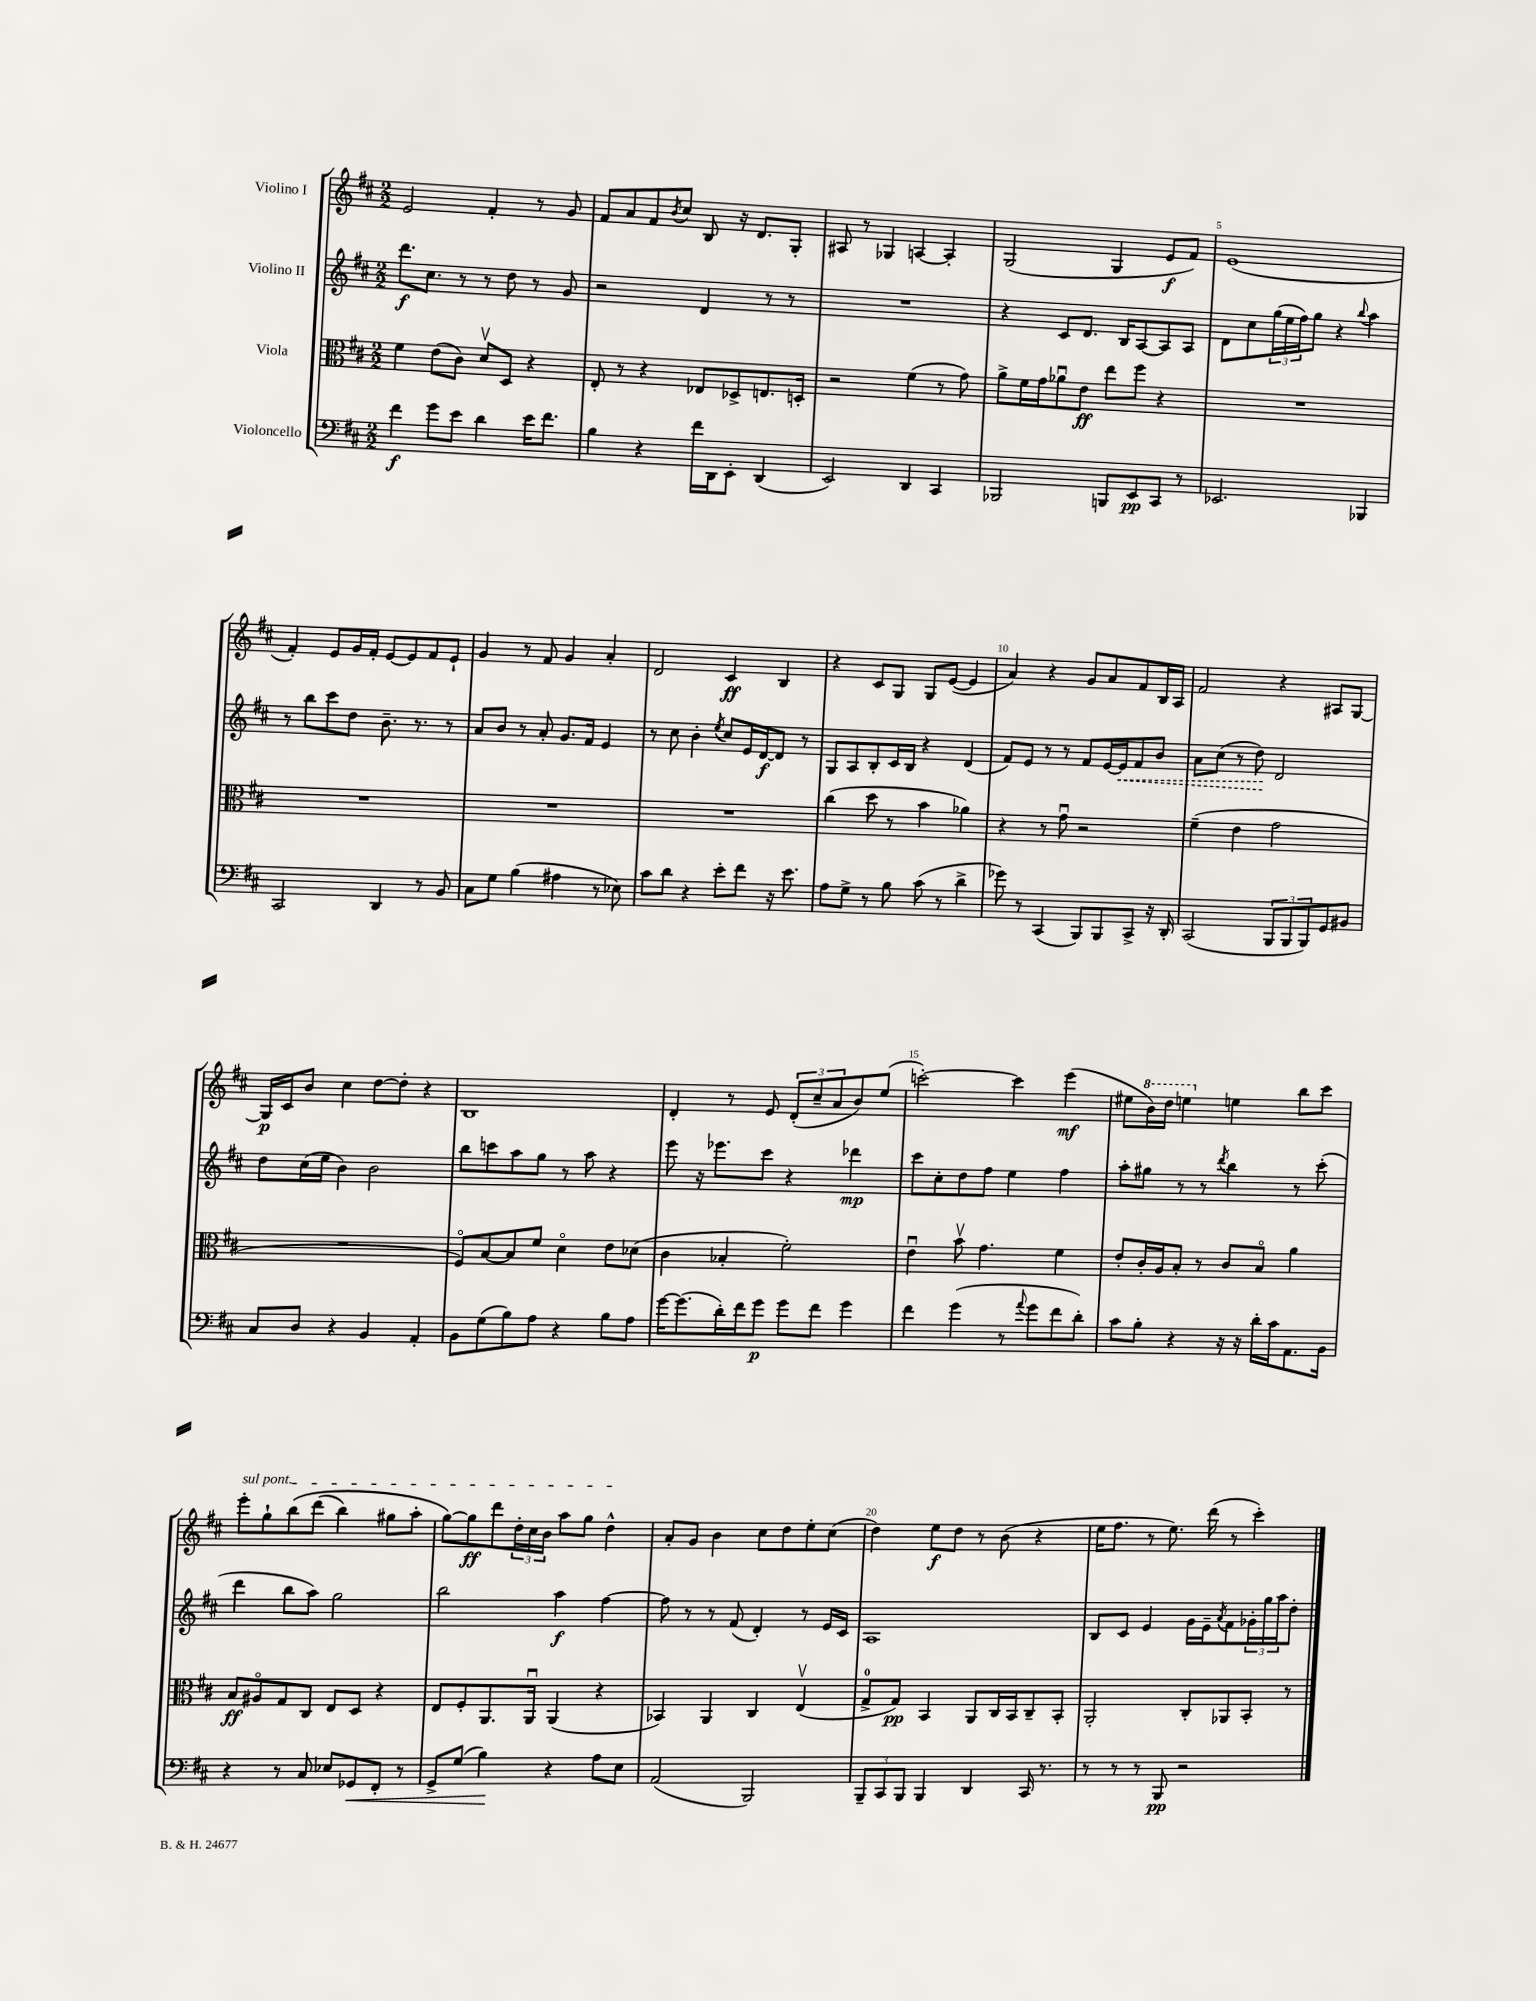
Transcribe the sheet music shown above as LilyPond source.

<<
\new StaffGroup <<
\new Staff = "s0" \with { instrumentName = "Violino I" } {
    \clef treble \key d \major \numericTimeSignature \time 2/2
    e'2 fis'4-. r8 g'8 |
    fis'8 a'8 fis'8 \acciaccatura { b'8 } cis''8 b8 r16 d'8. g8-. |
    ais8 r8 ges4 a4~ a4-. |
    g2( g4 e'8\f fis'8) |
    e'1( |
    fis'4-.) e'8 g'16 fis'16-. e'8~ e'8 fis'8 e'8-! |
    g'4 r8 fis'8 g'4 a'4-. |
    d'2 cis'4\ff b4 |
    r4 cis'8 g8 g8 e'8~( e'4 |
    a'4) r4 g'8 a'8 fis'8 b16 a16 |
    fis'2 r4 ais8 g8~ |
    g16\p cis'16 b'8 cis''4 d''8~ d''8-. r4 |
    b1 |
    d'4-. r8 e'8 \tuplet 3/2 { d'8-.( cis''8-- a'8 } b'8) e''8( |
    c'''2~-.) c'''4 e'''4\mf( |
    eis''8 \ottava #1 b''16) d'''16 e'''!4 \ottava #0 e''4 b''8 cis'''8 |
    \once \override TextSpanner.bound-details.left.text = \markup { \italic "sul pont." } e'''8-.\startTextSpan g''8-! b''8\( d'''8( b''4) gis''8 a''8-. |
    g''8~\) g''8\ff d'''8 \tuplet 3/2 { d''16-. cis''16 b'16 } a''8 g''8 d''4-^\stopTextSpan |
    a'8-. g'8 b'4 cis''8 d''8 e''8-. cis''8( |
    d''4) e''8\f d''8 r8 b'8( r4 |
    e''16 fis''8. r8 e''8.) d'''16( r8 cis'''4-.) \bar "|." |
}
\new Staff = "s1" \with { instrumentName = "Violino II" } {
    \clef treble \key d \major \numericTimeSignature \time 2/2
    d'''8.\f cis''8. r8 r8 d''8 r8 g'8 |
    r2 d'4 r8 r8 |
    R1 |
    r4 cis'8 d'8. b16 a8~ a8 a8 |
    d'8 cis''8 \tuplet 3/2 { g''16( e''16 fis''16) } g''8 r4 \appoggiatura { b''8 } a''4 |
    r8 b''8 cis'''8 d''8 b'8.-- r8. r8 |
    a'8 b'8 r8 a'8-. g'8. fis'16 e'4 |
    r8 cis''8 b'4-. \acciaccatura { e''8 } cis''8 e'16 d'16~\f d'8 r8 |
    g8 a8 b8-. cis'16 b16 r4 d'4( |
    fis'8) e'8 r8 r8 fis'8 e'16~ \once \override Hairpin.style = #'dashed-line e'16\< fis'8 b'8 |
    a'8 cis''8( r8 d''8\!) d'2 |
    d''8 cis''16( e''16 b'4) b'2 |
    b''8 c'''8 a''8 g''8 r8 a''8 r4 |
    e'''8 r16 ees'''8. cis'''8 r4 des'''4\mp |
    cis'''8 cis''8-. d''8 fis''8 e''4 fis''4 |
    a''8-. gis''8 r8 r8 \acciaccatura { d'''8 } b''4 r8 cis'''8-.( |
    d'''4 b''8 a''8) g''2 |
    b''2 a''4\f fis''4~ |
    fis''8 r8 r8 fis'8( d'4-.) r8 e'16 cis'16 |
    a1 |
    b8 cis'8 e'4 g'16 e'16-- \acciaccatura { a'8 } fis'8 \tuplet 3/2 { ges'16-. g''16 a''16 } d''8-. \bar "|." |
}
\new Staff = "s2" \with { instrumentName = "Viola" } {
    \clef alto \key d \major \numericTimeSignature \time 2/2
    fis'4 e'8( cis'8) d'8\upbow d8 r4 |
    e8-. r8 r4 ees8 des8-> e8. d16-. |
    r2 fis'4( r8 g'8) |
    a'8-> fis'16 g'16 aes'8\downbow e'8\ff e''8 fis''8 r4 |
    R1 |
    R1 |
    R1 |
    R1 |
    cis''4( d''8 r8 b'4 aes'4) |
    r4 r8 g'8\downbow r2 |
    fis'4--( e'4 g'2 |
    R1 |
    fis8\flageolet) b8~ b8 fis'8 d'4\flageolet e'8 des'8( |
    cis'4 bes4-. fis'2-.) |
    e'4\downbow b'8\upbow g'4. fis'4 |
    e'8-. cis'16-. a16 b8-. r8 cis'8 b8\flageolet a'4 |
    b8\ff ais8\flageolet g8 cis8 e8 d8 r4 |
    e8 fis8-. a,8. a,16\downbow a,4( r4 |
    bes,4) a,4 cis4 e4\upbow( |
    g8-0-> g8\pp) b,4 a,8 cis16 b,16 cis8-- b,8-. |
    a,2-. cis8-. aes,8 b,8-. r8 \bar "|." |
}
\new Staff = "s3" \with { instrumentName = "Violoncello" } {
    \clef bass \key d \major \numericTimeSignature \time 2/2
    fis'4\f g'8 e'8 d'4 e'16 fis'8. |
    b4 r4 fis'16 d,16 e,8-. d,4( |
    e,2) d,4 cis,4 |
    bes,,2 b,,8 e,8\pp cis,8 r8 |
    ees,2. bes,,4 |
    cis,2 d,4 r8 b,8 |
    cis8 g8 b4( ais4 r8 ees8) |
    cis'8 d'8 r4 e'8-. fis'8 r16 e'8. |
    a8 g8-> r8 b8 cis'8( r8 d'4-> |
    ges'8) r8 cis,4( b,,8) b,,8 cis,8-> r16 d,16-. |
    cis,2( \tuplet 3/2 { b,,8 b,,8 b,,8) } g,8 bis,8 |
    cis8 d8 r4 b,4 a,4-. |
    b,8 g8( b8) a8 r4 b8 a8 |
    g'16~ g'8.( d'16-.) fis'16 g'8\p g'8 fis'8 g'4 |
    fis'4 g'4( r8 \appoggiatura { a'8 } g'8 fis'8 d'8-.) |
    cis'8 b8-. r4 r16 r16 d'16-. cis'16 a,8. b,16 |
    r4 r8 cis8 ees8 ges,8\< fis,8-. r8 |
    g,8-> g8( b4\!) r4 a8 e8 |
    a,2( b,,2) |
    \tuplet 3/2 { b,,8-- cis,8 b,,8 } b,,4 d,4 cis,16 r8. |
    r8 r8 r8 b,,8\pp r2 \bar "|." |
}
>>
>>
\layout { \context { \Score \override BarNumber.break-visibility = ##(#f #t #t) barNumberVisibility = #(every-nth-bar-number-visible 5) } }
